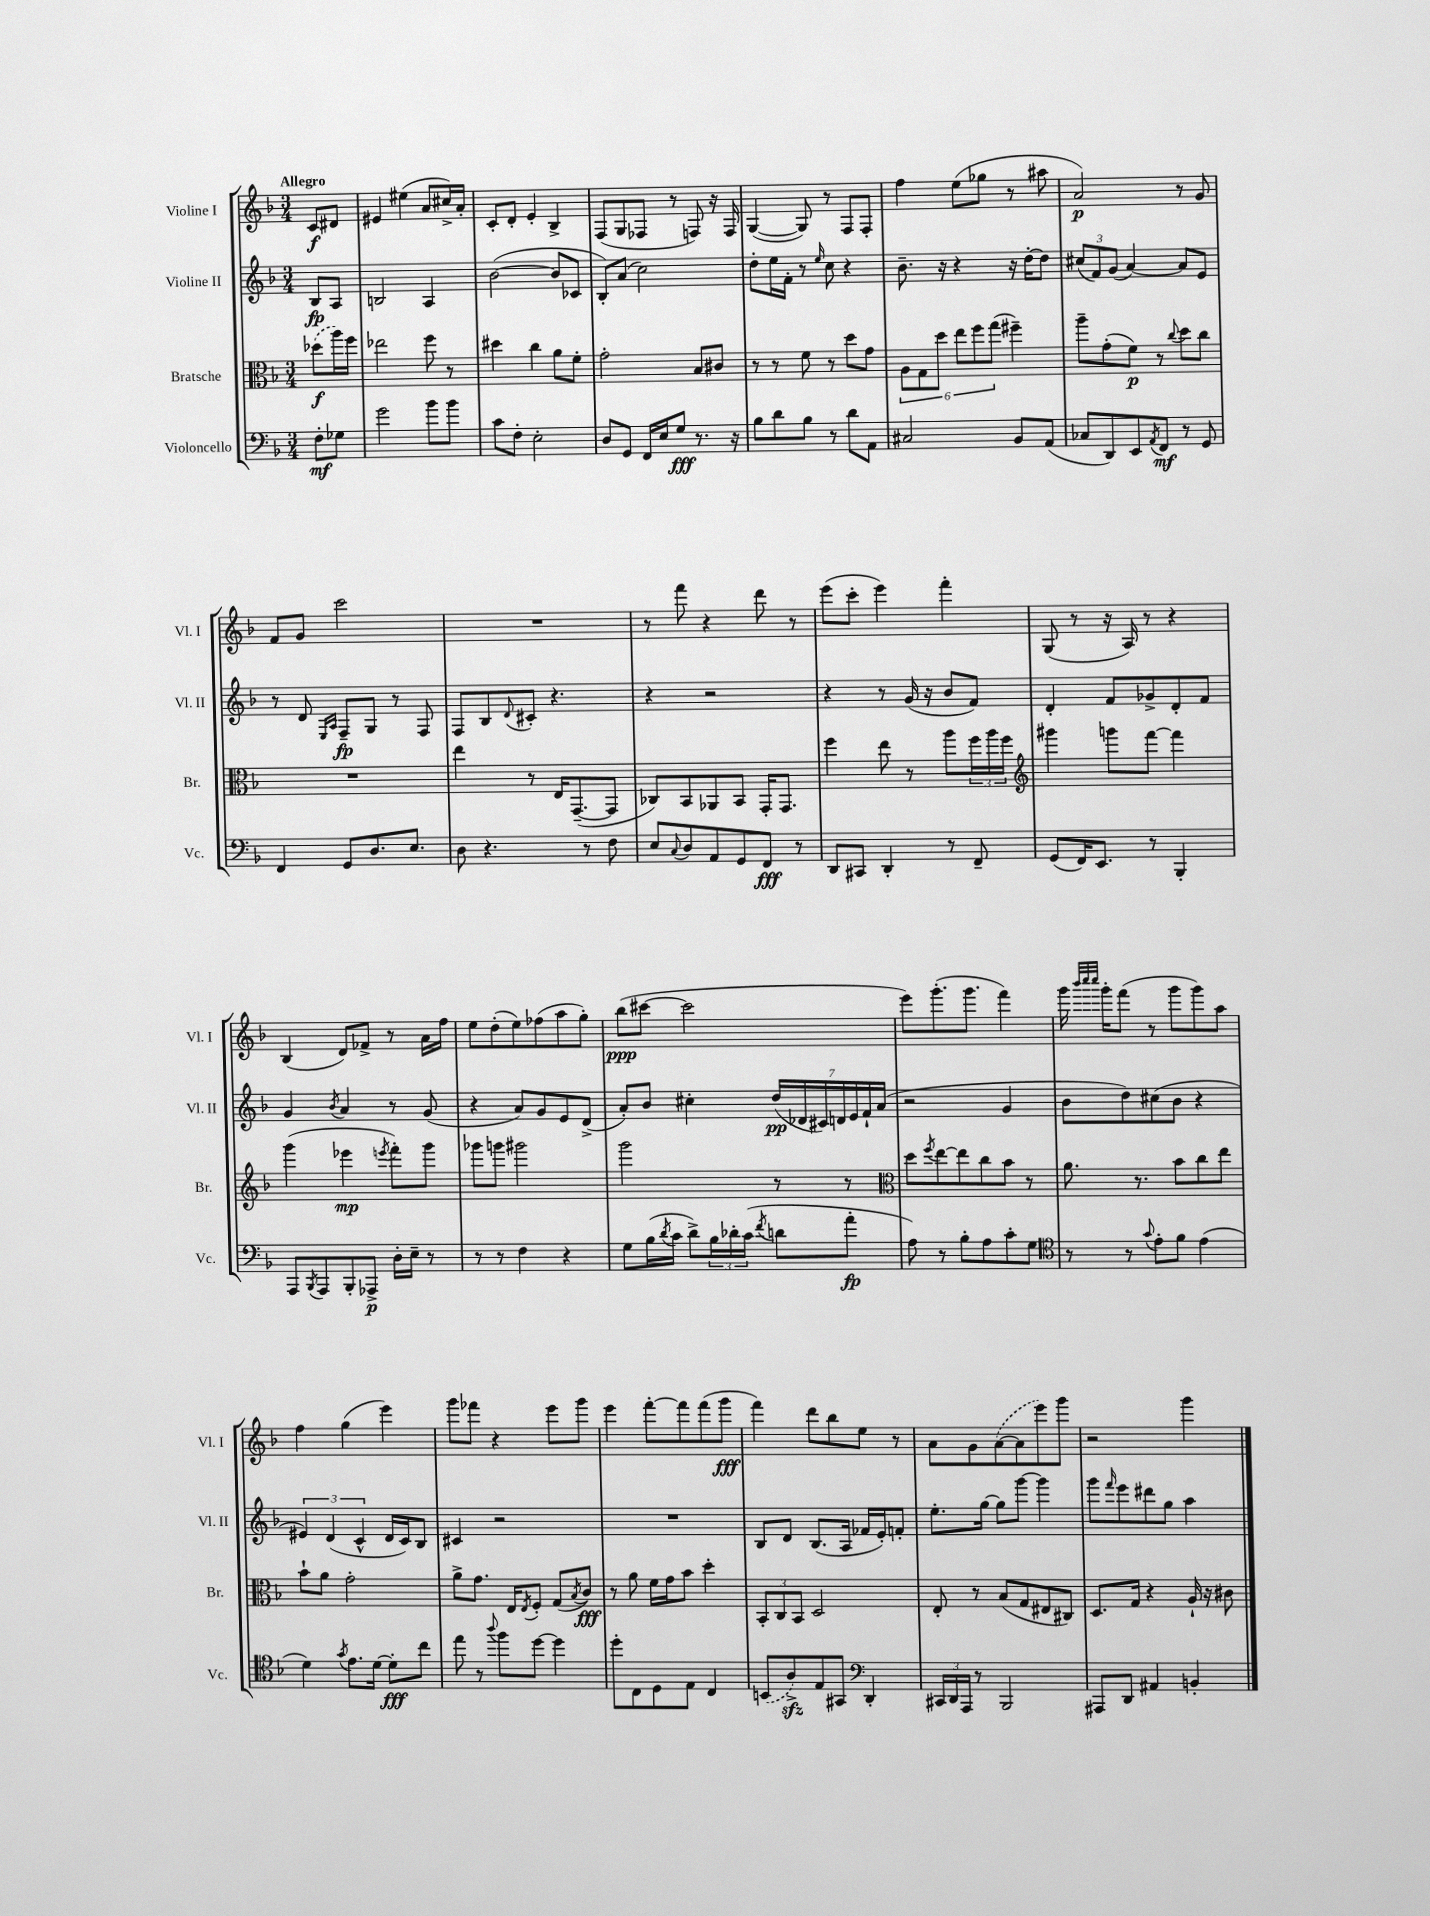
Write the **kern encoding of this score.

**kern	**kern	**kern	**kern
*staff4	*staff3	*staff2	*staff1
*clefF4	*clefC3	*clefG2	*clefG2
*k[b-]	*k[b-]	*k[b-]	*k[b-]
*M3/4	*M3/4	*M3/4	*M3/4
8F'	(8dd-	8B-	8c
8G-	16aa)	8A	8d#
.	16ff	.	.
=	=	=	=
2g	2ee-	2B	4e#
.	.	.	(4ee#
8b-	8ff	4A	8a
8b-	8r	.	16cc#^)
.	.	.	16a'
=	=	=	=
8c	4dd#	([2b-	8c'
8F'	.	.	8d'
2E'	4cc	.	4e'
.	8a	8b-]	4B-^
.	8f'	8c-	.
=	=	=	=
8D	2g'	8B-')	(8F
8GG	.	(8a	8G
16FF	.	2cc)	8F-
16E	.	.	.
8G	.	.	8r
8.r	8B-	.	8F)
.	8c#	.	16r
16r	.	.	16F
=	=	=	=
8B-	8r	8dd'	([4G
8d	8r	16ee	.
.	.	16f'	.
8B-	8f	8r	8G])
.	.	16qqee	.
8r	8r	8cc	8r
8d	8dd	4r	8F
8AA	8g	.	8F'
=	=	=	=
2C#	12A	8.b-~	4ff
.	12G	.	.
.	12dd	.	.
.	.	16r	.
.	12ee	4r	(8ee
.	12ff	.	.
.	.	.	8gg-
.	(12gg	.	.
8BB-	4ff#~)	16r	8r
.	.	[16dd'	.
(8AA	.	8dd]	8aa#
=	=	=	=
8C-	8aa~	(12cc#	2a)
.	.	12f)	.
8DD)	(8g'	.	.
.	.	(12g	.
8EE	8f)	[4a)	.
8qAA	.	.	.
8FF	8r	.	.
.	8qqcc	.	.
8r	8dd	8a]	8r
8GG	8cc	8e	8g
=	=	=	=
4FF	2.r	8r	8f
.	.	8d	8g
.	.	16qqE	.
.	.	16qqA	.
8GG	.	8F~	2ccc
8.D	.	8G	.
.	.	8r	.
8.E	.	.	.
.	.	8F	.
=	=	=	=
8D	4ee	8F	2.r
4.r	.	8B-	.
.	.	8qqd	.
.	8r	8c#'	.
.	16E	4.r	.
.	([8.GG~	.	.
8r	.	.	.
8F	8GG]	.	.
=	=	=	=
8E	8C-)	4r	8r
8qqC	.	.	.
8D	8BB-	.	8fff
8AA	8AA-	2r	4r
8GG	8BB-	.	.
8FF	16GG'	.	8ddd
.	8.GG	.	.
8r	.	.	8r
=	=	=	=
8DD	4ff	4r	(8eee
8CC#	.	.	8ccc'
4DD'	8ee	8r	4eee)
.	8r	(16g	.
.	.	16r	.
8r	8aa	8b-	4fff'
8FF~	24ff	8f)	.
.	24aa	.	.
.	24ff	.	.
=	=	=	=
*	*clefG2	*	*
(8GG	4ggg#	4d'	(8G
16FF)	.	.	8r
8.EE	.	.	.
.	8ggg	8f	16r
.	.	.	16A)
8r	[8fff	8g-^	8r
4BBB-'	4fff]	8d'	4r
.	.	8f	.
=	=	=	=
8AAA	(4ggg	4g	(4B-
8qBBB-	.	.	.
8AAA	.	.	.
.	.	8qb-	.
8BBB-'	4eee-	4a	8d)
8AAA-^	.	.	8f-^
.	8qeee	.	.
16D'	8fff')	8r	8r
16E~	.	.	.
8r	8ggg	(8g	16a
.	.	.	16ff
=	=	=	=
8r	8ggg-	4r	8ee
8r	8ggg	.	(8dd'
4F	2ggg#	8a)	8ee)
.	.	8g	(8ff-
4r	.	8e	8aa
.	.	(8d^	8gg')
=	=	=	=
8G	2ggg	8a')	(8bb-
(16B-	.	8b-	[8ccc#
8qd	.	.	.
16c	.	.	.
8d^)	.	4cc#'	2ccc#]
24B-	.	.	.
24d-'	.	.	.
(24c	.	.	.
8qf	.	.	.
8d	8r	(28dd	.
.	.	28d-	.
.	.	28c#)	.
.	.	28d	.
8a'	8r	.	.
.	.	28e	.
.	.	28f`	.
.	.	(28a	.
=	=	=	=
*	*clefC3	*	*
8A)	8dd	2r	8eee)
.	8qff	.	.
8r	[8ee	.	(8.ggg'
8B-'	8ee]	.	.
.	.	.	8.ggg
8A	8cc	.	.
8c'	8b-	4g	4fff)
8G	8r	.	.
=	=	=	=
*clefC4	*	*	*
8r	8.a	8b-	16ggg
.	.	.	32qqbbb-
.	.	.	32qqcccc
.	.	.	32qqcccc
.	.	.	16ggg'
8r	.	8dd)	(8fff
.	8.r	.	.
8qqg	.	.	.
8e'	.	(8cc#	8r
8f	8b-	8b-	8ggg
(4e	8cc	4r	8ggg)
.	8ee	.	8aa
=	=	=	=
4d)	8b-`	6e#)	4ff
.	8a	.	.
.	.	(6d	.
8qg	.	.	.
8.e	2g'	.	(4gg
.	.	6c^^	.
[16d	.	.	.
8d']	.	16d	4eee)
.	.	16c)	.
8cc	.	8B-	.
=	=	=	=
8ee	8a^	4c#	8ggg
8r	8.g	.	8fff-
8qqaa	.	.	.
8ff	.	2r	4r
.	16E	.	.
.	8qE	.	.
[8dd	8F'	.	.
4dd]	(8G	.	8eee
.	8qB-	.	.
.	8c)	.	8ggg
=	=	=	=
8dd'	8r	2.r	4eee
8C	8a	.	.
8D	16f	.	[8fff'
.	16g	.	.
8E	8b-	.	8fff]
4C	4dd'	.	(8fff
.	.	.	8ggg
=	=	=	=
(8BB	12BB-'	8B-	4fff)
.	12C	.	.
8A^)	.	8d	.
.	12BB-	.	.
8E	2D	(8.B-	8ddd
8GG#	.	.	8bb-
.	.	16A	.
*clefF4	*	*	*
4DD'	.	16f-	8ee
.	.	16e')	.
.	.	8f'	8r
=	=	=	=
24CC#	8E'	8.ee'	8a
24DD	.	.	.
24AAA	.	.	.
8r	8r	.	8g
.	.	[16gg	.
2BBB-	(8B-	8gg]	([8a
.	8G	[8ggg	8a]
.	8E#	4ggg]	8eee)
.	8C#)	.	8ggg
=	=	=	=
8AAA#	8.D	8ggg	2r
.	.	16qqfff	.
8DD	.	8eee	.
.	16G	.	.
4AA#	4r	8ddd#	.
.	.	8gg	.
4BB'	16A`	4aa	4ggg
.	16r	.	.
.	8c#	.	.
==	==	==	==
*-	*-	*-	*-
